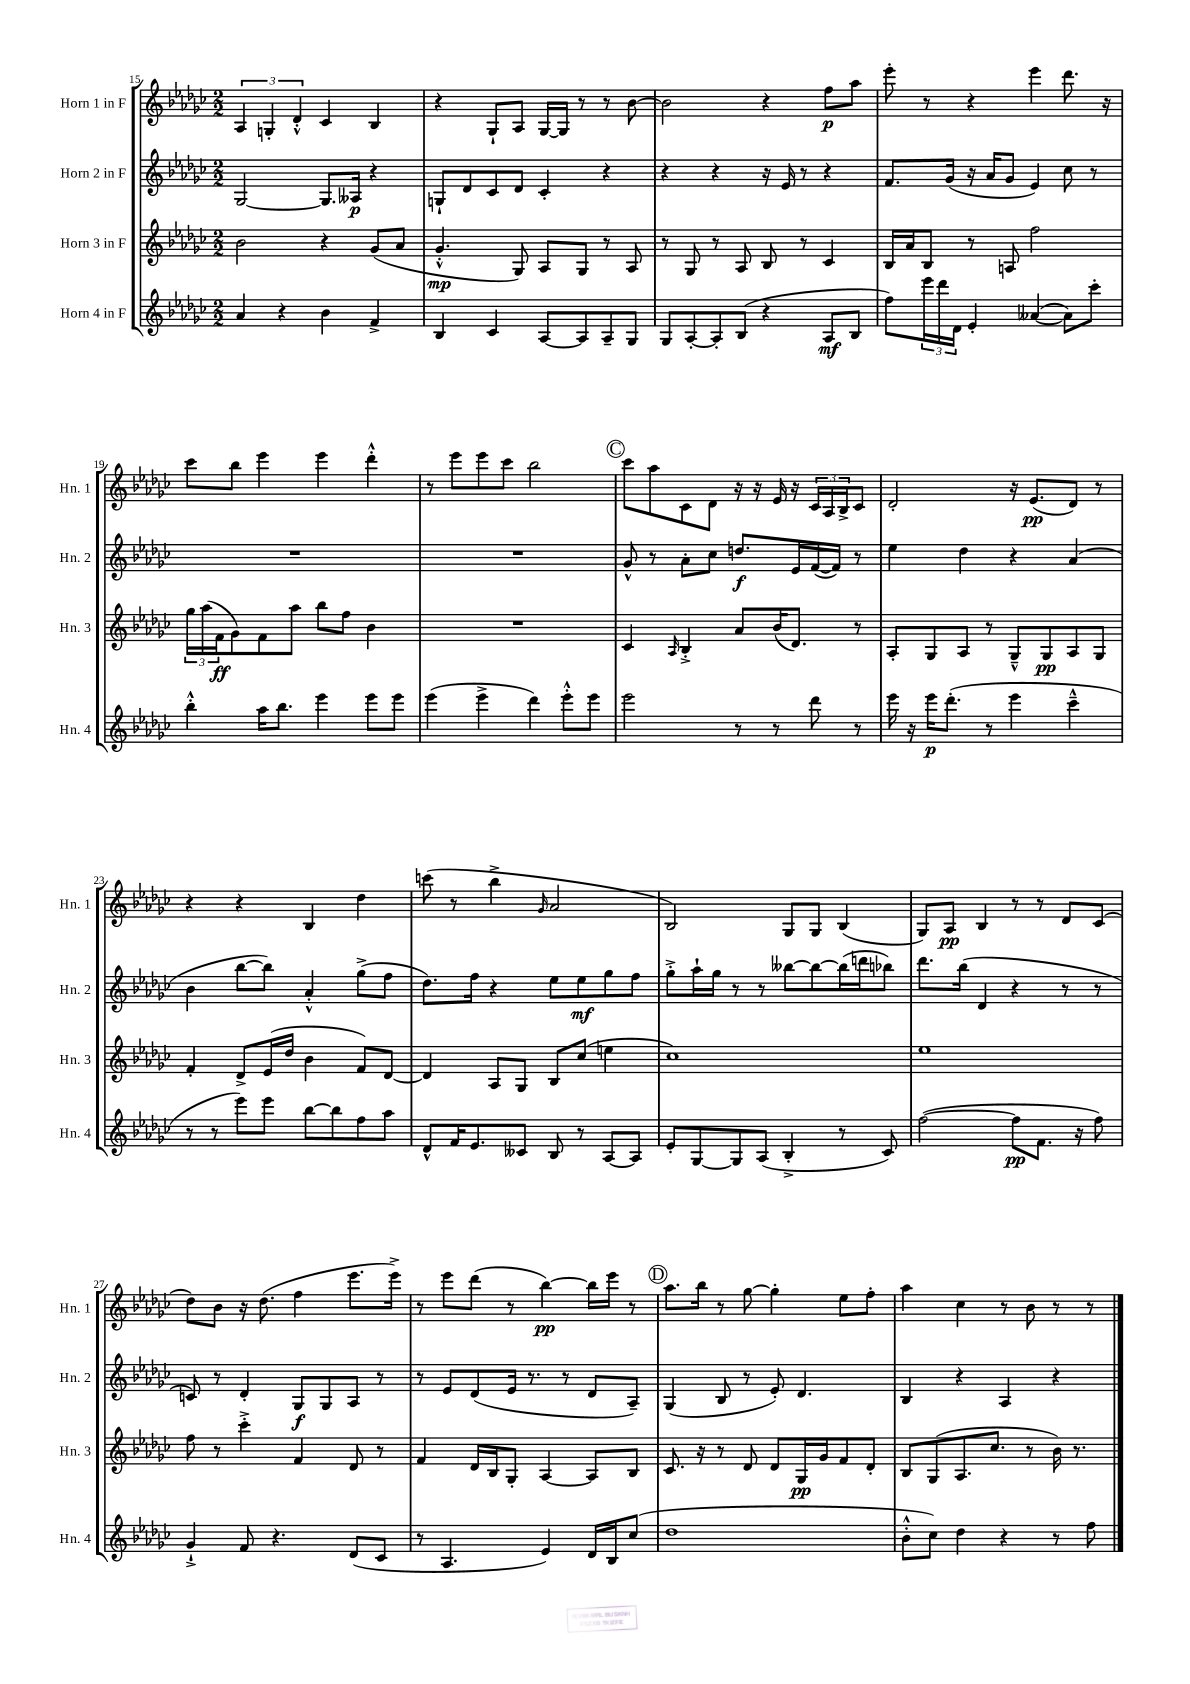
<<
\new StaffGroup <<
\new Staff = "s0" \with { instrumentName = "Horn 1 in F" shortInstrumentName = "Hn. 1" } {
    \clef treble \key ges \major \numericTimeSignature \time 2/2
    \tuplet 3/2 { aes4 g4-. des'4-.-^ } ces'4 bes4 |
    r4 ges8-! aes8 ges16~ ges16 r8 r8 bes'8~ |
    bes'2 r4 f''8\p aes''8 |
    ees'''8-. r8 r4 ees'''4 des'''8. r16 |
    ces'''8 bes''8 ees'''4 ees'''4 des'''4-.-^ |
    r8 ees'''8 ees'''8 ces'''8 bes''2 |
    \mark \markup { \circle "C" } ces'''8 aes''8 ces'8 des'8 r16 r16 ees'16 r16 \tuplet 3/2 { ces'16 aes16 bes16-> } ces'8 |
    des'2-. r16 ees'8.\pp( des'8) r8 |
    r4 r4 bes4 des''4 |
    c'''8( r8 bes''4-> \grace { ges'16 } aes'2 |
    bes2) ges8 ges8 bes4( |
    ges8) aes8\pp bes4 r8 r8 des'8 ces'8( |
    des''8) bes'8 r16 des''8.( f''4 ees'''8. ees'''16->) |
    r8 ees'''8 des'''8( r8 bes''4~\pp) bes''16 ees'''16 r8 |
    \mark \markup { \circle "D" } aes''8. bes''16 r8 ges''8~ ges''4-. ees''8 f''8-. |
    aes''4 ces''4 r8 bes'8 r8 r8 \bar "|." |
}
\new Staff = "s1" \with { instrumentName = "Horn 2 in F" shortInstrumentName = "Hn. 2" } {
    \clef treble \key ges \major \numericTimeSignature \time 2/2
    ges2~ ges8. aeses16\p r4 |
    g8-! des'8 ces'8 des'8 ces'4-. r4 |
    r4 r4 r16 ees'16 r8 r4 |
    f'8. ges'16( r16 aes'16 ges'8 ees'4) ces''8 r8 |
    R1 |
    R1 |
    \mark \markup { \circle "C" } ges'8-^ r8 aes'8-. ces''8 d''8.\f ees'16 f'16~( f'16) r8 |
    ees''4 des''4 r4 aes'4( |
    bes'4 bes''8~ bes''8) aes'4-.-^ ges''8->( f''8 |
    des''8.) f''16 r4 ees''8 ees''8\mf ges''8 f''8 |
    ges''8-.-> aes''16-! ges''16 r8 r8 beses''8~ beses''8~ beses''16( d'''16 bes''8) |
    des'''8. bes''16( des'4 r4 r8 r8 |
    c'8) r8 des'4-. ges8\f ges8 aes8 r8 |
    r8 ees'8 des'8( ees'16 r8. r8 des'8 aes8--) |
    \mark \markup { \circle "D" } ges4( bes8 r8 ees'8-.) des'4. |
    bes4 r4 aes4 r4 \bar "|." |
}
\new Staff = "s2" \with { instrumentName = "Horn 3 in F" shortInstrumentName = "Hn. 3" } {
    \clef treble \key ges \major \numericTimeSignature \time 2/2
    bes'2 r4 ges'8( aes'8 |
    ges'4.-.-^\mp ges8) aes8 ges8 r8 aes8 |
    r8 ges8 r8 aes8 bes8 r8 ces'4 |
    bes16 aes'16 bes8 r8 a8 f''2 |
    \tuplet 3/2 { ges''16 aes''16( f'16\ff } ges'8) f'8 aes''8 bes''8 f''8 bes'4 |
    R1 |
    \mark \markup { \circle "C" } ces'4 \grace { aes16 } bes4-.-> aes'8 bes'16( des'8.) r8 |
    aes8-. ges8 aes8 r8 ges8---^ ges8\pp aes8 ges8 |
    f'4-. des'8-> ees'16( des''16 bes'4 f'8) des'8~ |
    des'4 aes8 ges8 bes8 ces''8( e''4 |
    ces''1) |
    ees''1 |
    f''8 r8 ces'''4-.-> f'4 des'8 r8 |
    f'4 des'16 bes16 ges8-. aes4~ aes8 bes8 |
    \mark \markup { \circle "D" } ces'8. r16 r8 des'8 des'8 ges16\pp ges'16 f'8 des'8-. |
    bes8 ges8( aes8. ces''8. r8 bes'16) r8. \bar "|." |
}
\new Staff = "s3" \with { instrumentName = "Horn 4 in F" shortInstrumentName = "Hn. 4" } {
    \clef treble \key ges \major \numericTimeSignature \time 2/2
    aes'4 r4 bes'4 f'4-> |
    bes4 ces'4 aes8~ aes8 aes8-- ges8 |
    ges8 aes8~-. aes8-. bes8( r4 aes8\mf bes8 |
    f''8) \tuplet 3/2 { ees'''16 des'''16 des'16 } ees'4-. aeses'4~( aeses'8) ces'''8-. |
    bes''4-.-^ aes''16 bes''8. ees'''4 ees'''8 ees'''8 |
    ees'''4( ees'''4-> des'''4) ees'''8-.-^ ees'''8 |
    \mark \markup { \circle "C" } ees'''2 r8 r8 des'''8 r8 |
    ees'''16 r16 ees'''16\p des'''8.-.( r8 ees'''4 ces'''4---^ |
    r8 r8 ees'''8) ees'''8 bes''8~ bes''8 f''8 aes''8 |
    des'8-^ f'16 ees'8. ceses'8 bes8 r8 aes8~ aes8 |
    ees'8-. ges8~ ges8 aes8( bes4-.-> r8 ces'8) |
    f''2~( f''8\pp f'8. r16 f''8) |
    ges'4-!-> f'8 r4. des'8( ces'8 |
    r8 aes4. ees'4) des'16 bes16 ces''8( |
    \mark \markup { \circle "D" } des''1 |
    bes'8-.-^ ces''8) des''4 r4 r8 f''8 \bar "|." |
}
>>
>>
\layout { \context { \Score currentBarNumber = #15 } }
